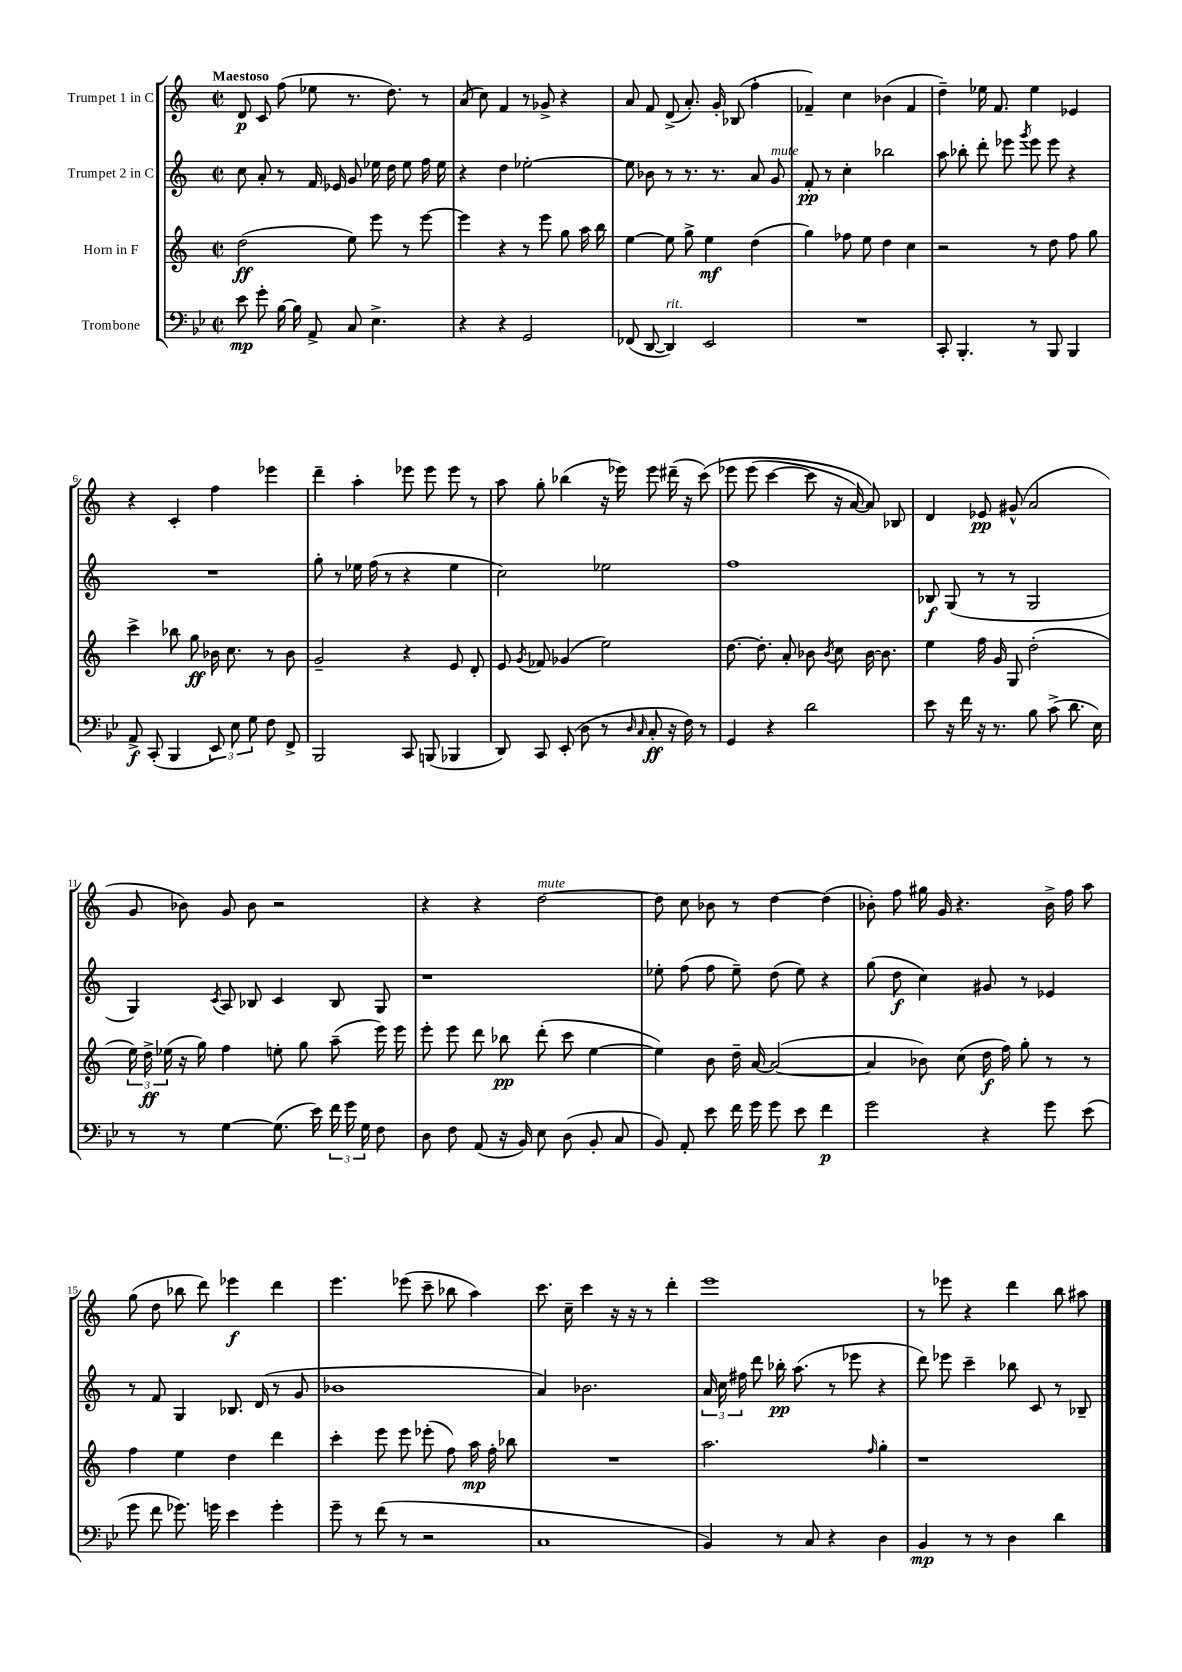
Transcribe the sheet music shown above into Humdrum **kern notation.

**kern	**kern	**kern	**kern
*staff4	*staff3	*staff2	*staff1
*clefF4	*clefG2	*clefG2	*clefG2
*k[b-e-]	*k[]	*k[]	*k[]
*M2/2	*M2/2	*M2/2	*M2/2
*met(c|)	*met(c|)	*met(c|)	*met(c|)
8e-	(2dd	8cc	8d
8g'	.	8a'	8c
[16B-	.	8r	(8ff
16B-]	.	.	.
8AA^	.	16f	8ee-
.	.	16e-	.
8C	8ee)	8g	8.r
4.E-^	8eee	16ee-	.
.	.	16dd	8.dd)
.	8r	8ee-	.
.	[8eee	16ff	8r
.	.	16ee-	.
=	=	=	=
4r	4eee]	4r	(8a
.	.	.	8cc)
4r	4r	4dd	4f
2GG	8r	[2ee-'	8r
.	8eee	.	8g-^
.	8gg	.	4r
.	16aa	.	.
.	16bb	.	.
=	=	=	=
(8FF-	[4ee	8ee-]	8a
[8DD	.	8b-	8f
4DD])	8ee]	8r	(8d^
.	8gg^	8.r	8.a')
2EE-	4ee	.	.
.	.	8.r	16g'
.	.	.	(8B-
.	(4dd	8a	4ff'
.	.	8g	.
=	=	=	=
1r	4gg)	8f'	4f-~)
.	.	8r	.
.	8ff-	4cc'	4cc
.	8ee	.	.
.	4dd	2bb-	(4b-
.	4cc	.	4f-
=	=	=	=
8CC'	2r	8aa	4dd~)
4.BBB-'	.	8bb-'	.
.	.	8ddd'	16ee-
.	.	.	8.f
.	.	8eee-	.
.	.	8qggg	.
8r	8r	8eee-	4ee-
8BBB-	8dd	8eee-	.
4BBB-	8ff	4r	4e-
.	8gg	.	.
=	=	=	=
8AA^	4ccc^	1r	4r
(8CC'	.	.	.
4BBB-	8bb-	.	4c'
.	8gg	.	.
12EE-)	16b-	.	4ff
.	8.cc	.	.
12E-	.	.	.
12G	.	.	.
8F	8r	.	4eee-
8FF^	8b-	.	.
=	=	=	=
2BBB-	2g~	8gg'	4ddd~
.	.	8r	.
.	.	16ee-	4aa'
.	.	(16ff	.
.	.	8r	.
8CC	4r	4r	8eee-
(8BBB	.	.	8eee-
4BBB-	8e	4ee-	8eee-
.	8d'	.	8r
=	=	=	=
8DD)	8e	2cc)	8aa
.	8qg	.	.
8CC	8f-	.	8gg'
(8EE-'	(4g-	.	(4bb-
8D	.	.	.
8r	2ee)	2ee-	16r
.	.	.	16eee-)
16qqD	.	.	.
16qqC	.	.	.
8C'	.	.	8eee-
16r	.	.	(16ddd#~
16F)	.	.	16r
8r	.	.	&(8ccc)
=	=	=	=
4GG	[8.dd	1ff	8eee-
.	.	.	(8eee-
.	8.dd']	.	.
4r	.	.	[4ccc
.	8a'	.	.
2d	8b-	.	8ccc]
.	8qb-	.	.
.	8cc	.	16r
.	.	.	[16a)
.	[16b-	.	8a]&)
.	8.b-]	.	.
.	.	.	8B-
=	=	=	=
8e-	4ee	8B-	4d
16r	.	(8G	.
16f	.	.	.
16r	16ff	8r	8e-
8.r	16g	.	.
.	8G	8r	(8g#^^
8B-	(2dd'	2G	2a
(8c^	.	.	.
8.d	.	.	.
16E-)	.	.	.
=	=	=	=
8r	24ee)	4G)	8g
.	24dd^	.	.
.	(24ee-	.	.
8r	16r	.	8b-)
.	16gg)	.	.
.	.	8qc	.
[4G	4ff	8A	8g
.	.	8B-	8b-
(8.G]	8ee'	4c	2r
.	8gg	.	.
16e-)	.	.	.
24f	(8aa~	8B-	.
24g	.	.	.
24G	.	.	.
8F	16eee)	8G	.
.	16eee	.	.
=	=	=	=
8D	8eee'	1r	4r
8F	8eee	.	.
(8AA	8ddd	.	4r
16r	8bb-	.	.
16BB-)	.	.	.
8E-	(8ddd'	.	[2dd
(8D	8ccc	.	.
8BB-'	[4ee	.	.
8C	.	.	.
=	=	=	=
8BB-)	4ee])	8ee-'	8dd]
8AA'	.	(8ff	8cc
8e-	8b	8ff	8b-
16f	16dd~	8ee-~)	8r
16g	[16a	.	.
8g	(2a_	(8dd	[4dd
8e-	.	8ee-)	.
4f	.	4r	(4dd]
=	=	=	=
2g	4a]	(8gg	8b-')
.	.	8dd	8ff
.	8b-)	4cc)	16gg#
.	.	.	16g
.	(8cc	.	4.r
4r	16dd	8g#	.
.	16ff)	.	.
.	8gg'	8r	.
8g	8r	4e-	16b-^
.	.	.	16ff
(8e-	8r	.	8aa
=	=	=	=
8g	4ff	8r	(8gg
8f	.	8f	8dd
8.g-)	4ee	4G	8bb-
.	.	.	8ddd)
16g	.	.	.
4e-	4dd	8.B-	4eee-
.	.	(16d	.
4g'	4ddd	8r	4ddd
.	.	8g	.
=	=	=	=
8g~	4ccc'	1b-	4.eee
8r	.	.	.
(8f	8eee	.	.
8r	8eee	.	(8eee-
2r	(8eee-'	.	8ccc~
.	8ff)	.	8bb-
.	16aa	.	4aa)
.	16ff'	.	.
.	8bb-	.	.
=	=	=	=
1C	1r	4a)	8.ccc
.	.	.	16cc~
.	.	2.b-	4ccc
.	.	.	16r
.	.	.	16r
.	.	.	8r
.	.	.	4ddd'
=	=	=	=
4BB-)	2.aa	24a	1eee
.	.	24cc	.
.	.	24ff#	.
.	.	8ddd	.
8r	.	16bb-'	.
.	.	(8.aa	.
8C	.	.	.
4r	.	8r	.
.	.	8eee-	.
.	16qqff	.	.
4D	4gg'	4r	.
=	=	=	=
4BB-	1r	8ddd)	8r
.	.	8eee-	8eee-
8r	.	4ccc~	4r
8r	.	.	.
4D	.	8bb-	4ddd
.	.	8c	.
4d	.	8r	8bb
.	.	8B-~	8aa#
==	==	==	==
*-	*-	*-	*-
